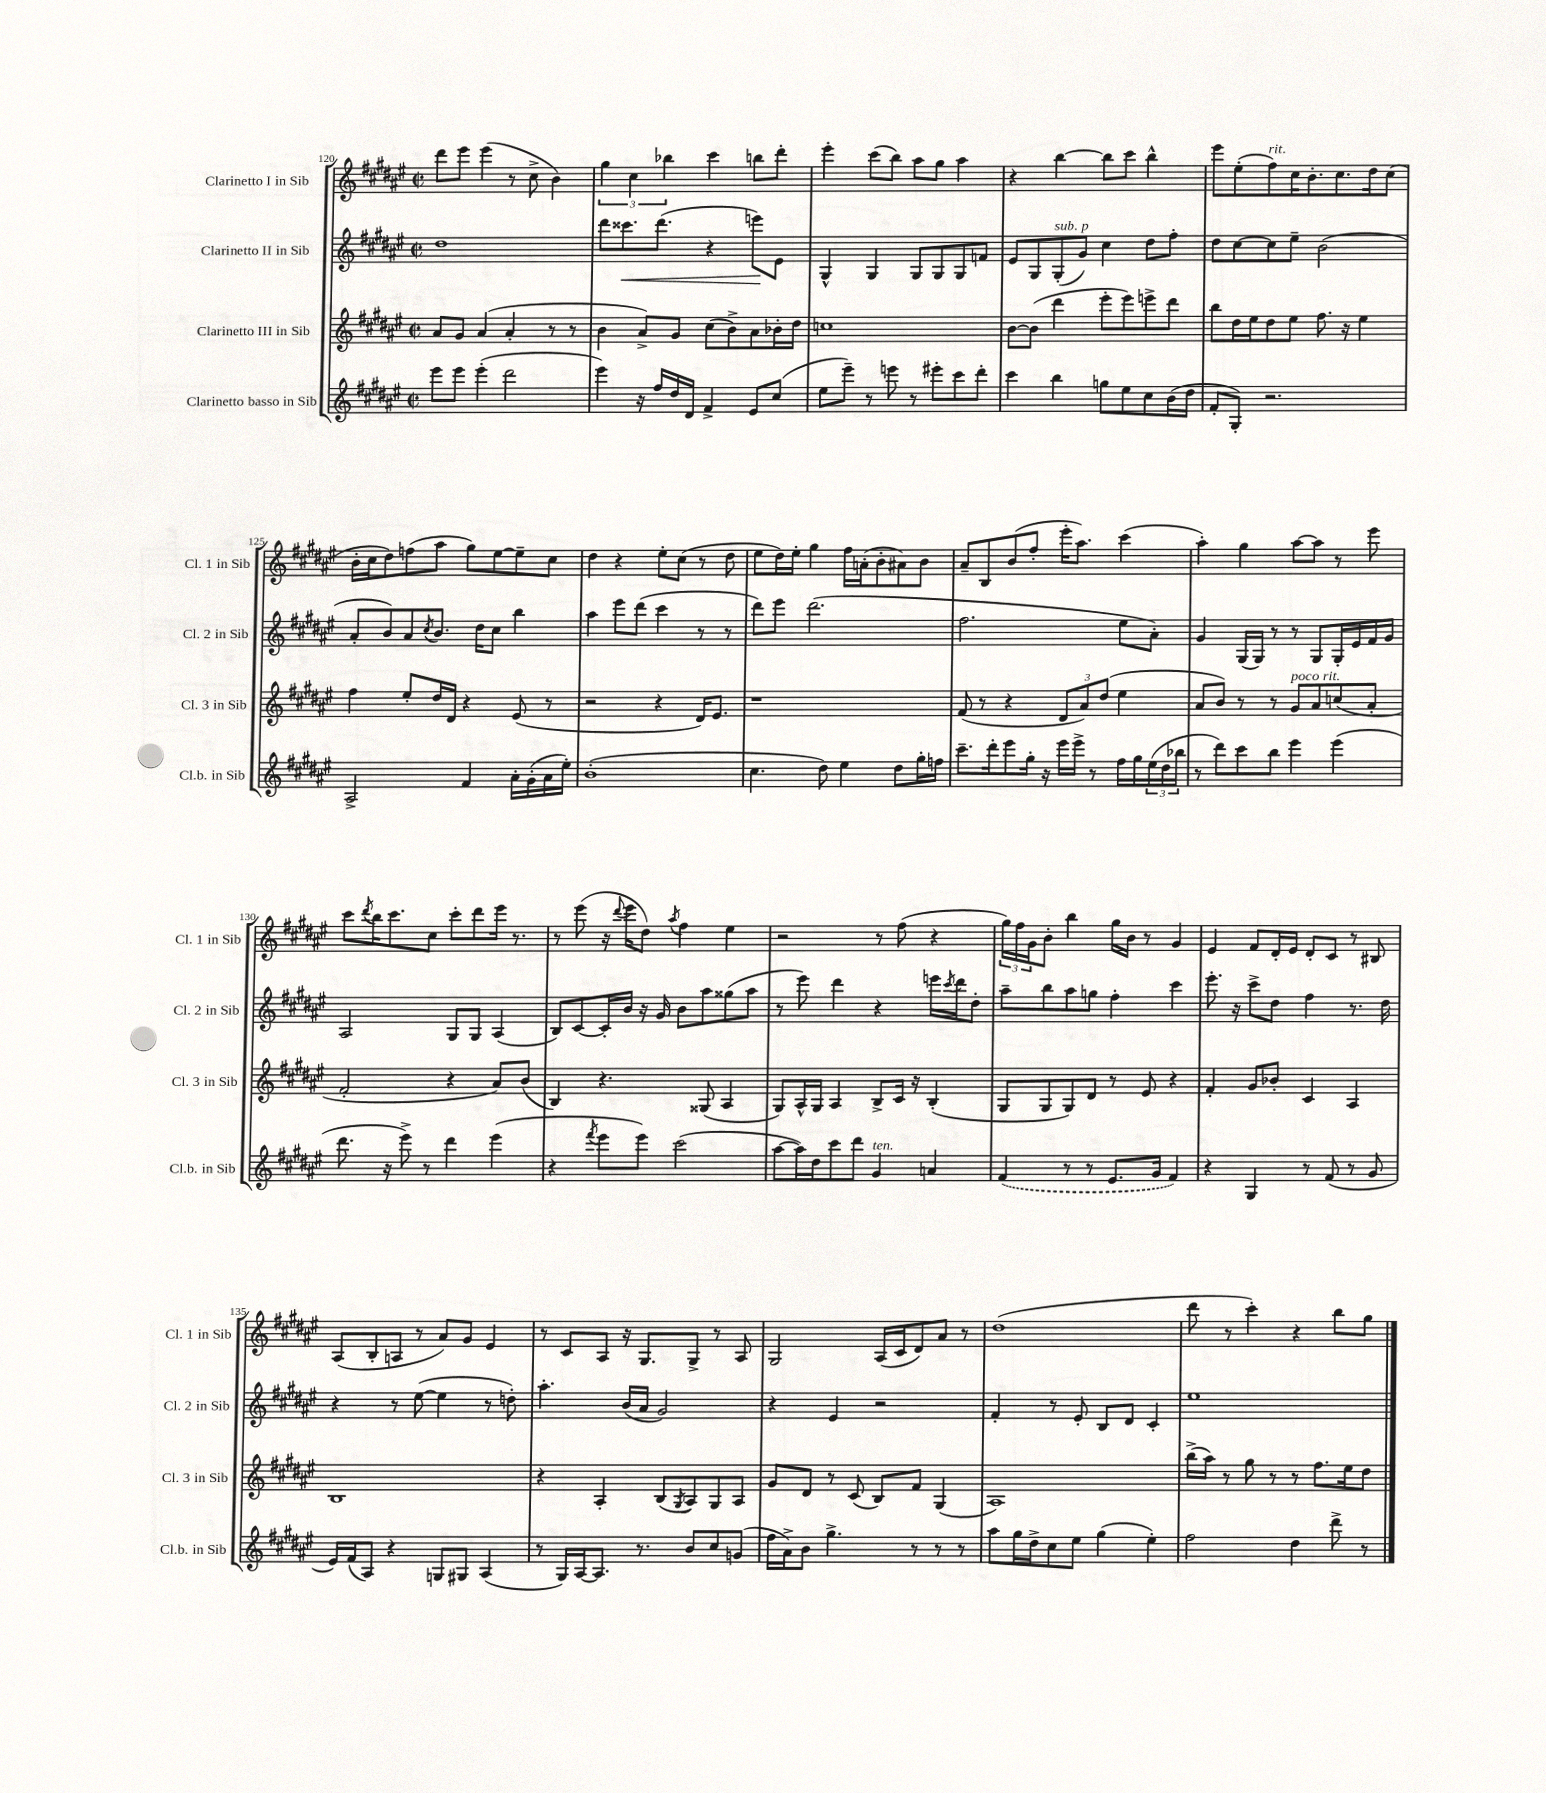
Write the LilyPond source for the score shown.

<<
\new StaffGroup <<
\new Staff = "s0" \with { instrumentName = "Clarinetto I in Sib" shortInstrumentName = "Cl. 1 in Sib" } {
    \clef treble \key fis \major \defaultTimeSignature \time 2/2
    dis'''8 eis'''8 eis'''4( r8 cis''8-> b'4) |
    \tuplet 3/2 { gis''4 cis''4 bes''4 } cis'''4 b''8 dis'''8-. |
    eis'''4-. cis'''8( b''8) ais''8 gis''8 ais''4 |
    r4 b''4~ b''8 cis'''8 b''4-^ |
    eis'''8 eis''8-.( fis''8^\markup { \italic "rit." }) cis''16 b'8.-. cis''8. dis''16 cis''8( |
    b'16-. cis''16 dis''8) f''8( ais''8 gis''8) eis''8~ eis''8-- cis''8 |
    dis''4 r4 eis''8-. cis''8( r8 dis''8 |
    eis''8 dis''16) eis''16-. gis''4 fis''16 a'16-.( b'8-. ais'8) b'8 |
    ais'8-- b8 b'8( fis''8-. eis'''16-. ais''8.) cis'''4( |
    ais''4-.) gis''4 ais''8~ ais''8 r8 eis'''8 |
    cis'''8 \acciaccatura { dis'''8 } b''16 cis'''8. cis''8 cis'''8-. dis'''8 eis'''16 r8. |
    r8 eis'''8( r16 \appoggiatura { dis'''8 } eis'''16 dis''8) \acciaccatura { ais''8 } fis''4 eis''4 |
    r2 r8 fis''8( r4 |
    \tuplet 3/2 { gis''16) fis''16 gis'16 } b'8-. b''4 gis''16 b'16 r8 gis'4 |
    eis'4 fis'8 dis'16-. eis'16 dis'8-. cis'8 r8 bis8 |
    ais8( b8-. a8 r8 ais'8) gis'8 eis'4 |
    r8 cis'8 ais8 r16 gis8. gis8-> r8 ais8 |
    gis2 ais16( cis'16 dis'8) ais'8 r8 |
    dis''1( |
    dis'''8 r8 cis'''4-.) r4 b''8 gis''8 \bar "|." |
}
\new Staff = "s1" \with { instrumentName = "Clarinetto II in Sib" shortInstrumentName = "Cl. 2 in Sib" } {
    \clef treble \key fis \major \defaultTimeSignature \time 2/2
    dis''1 |
    dis'''8 cisis'''8.\< dis'''8.( r4 e'''8\!) eis'8 |
    gis4-^ gis4 gis8 gis8 gis8 f'8 |
    eis'8 gis8 gis8-.^\markup { \italic "sub. p" }( gis'8) cis''4 dis''8 fis''8-. |
    dis''8 cis''8~ cis''8 eis''8-- b'2( |
    ais'8-. b'8) ais'8 \acciaccatura { cis''8 } b'8. dis''16 cis''8 b''4 |
    ais''4 eis'''8 dis'''8( cis'''4 r8 r8 |
    dis'''8) eis'''8 dis'''2.( |
    fis''2. eis''8 ais'8-.) |
    gis'4 gis16( gis16) r8 r8 gis8 gis16-. eis'16 fis'16 gis'16 |
    ais2 gis8 gis8 ais4( |
    b8) cis'8~ cis'16-. b'16 r16 gis'16 b'8 ais''8 gisis''8( ais''8 |
    r8 eis'''8) dis'''4 r4 e'''16 \acciaccatura { cis'''8 } dis'''16 dis''8-. |
    ais''8-- b''8 ais''8 g''8 fis''4-. cis'''4 |
    eis'''8.-. r16 cis'''8-> dis''8 fis''4 r8. dis''16 |
    r4 r8 eis''8~( eis''4 r8 d''8-.) |
    ais''4.-. b'16( ais'16 gis'2) |
    r4 eis'4 r2 |
    fis'4-. r8 eis'8-. b8 dis'8 cis'4-. |
    eis''1 \bar "|." |
}
\new Staff = "s2" \with { instrumentName = "Clarinetto III in Sib" shortInstrumentName = "Cl. 3 in Sib" } {
    \clef treble \key fis \major \defaultTimeSignature \time 2/2
    ais'8 gis'8 ais'4( ais'4-. r8 r8 |
    b'4 ais'8->) gis'8 cis''8( b'8->) ais'8 bes'16-. dis''16 |
    c''1 |
    b'8~ b'8( dis'''4 eis'''8-. eis'''8) e'''8-> dis'''8 |
    b''8 dis''16 eis''16 dis''8 eis''8 fis''8. r16 eis''4 |
    fis''4 eis''8-. dis''16 dis'16 r4 eis'8( r8 |
    r2 r4 dis'16) eis'8. |
    r1 |
    fis'8( r8 r4 \tuplet 3/2 { dis'8 ais'8) dis''8( } eis''4 |
    ais'8 b'8) r8 r8 gis'8^\markup { \italic "poco rit." } ais'8 c''8( ais'8-. |
    fis'2-. r4 ais'8) b'8( |
    b4) r4. gisis8( ais4 |
    gis8) ais16-^ gis16 ais4 b8-> cis'16 r16 b4-.( |
    gis8 gis8 gis8) dis'8 r8 eis'8 r4 |
    fis'4-. gis'8 bes'8-. cis'4 ais4 |
    b1 |
    r4 ais4-. b8( \acciaccatura { gis8 } ais8) gis8 ais8 |
    gis'8 dis'8 r8 cis'8( b8) fis'8 gis4( |
    ais1) |
    b''16->( ais''16) r8 gis''8 r8 r8 fis''8. eis''16 dis''8 \bar "|." |
}
\new Staff = "s3" \with { instrumentName = "Clarinetto basso in Sib" shortInstrumentName = "Cl.b. in Sib" } {
    \clef treble \key fis \major \defaultTimeSignature \time 2/2
    eis'''8 eis'''8 eis'''4-.( dis'''2 |
    eis'''4) r16 fis''16 dis''16 dis'16 fis'4-> eis'8 cis''8( |
    eis''8 eis'''8--) r8 e'''8 r8 eis'''8-. cis'''8 dis'''8-. |
    cis'''4 b''4 g''8 eis''8 cis''8 b'16( dis''16 |
    fis'8-. gis8-.) r2. |
    ais2-> fis'4 ais'16-. gis'16-.( ais'16 eis''16-.) |
    b'1-.( |
    cis''4. dis''8) eis''4 dis''8 gis''16-. f''16 |
    cis'''8.-- dis'''16-. eis'''8 gis''16-. r16 eis'''16 eis'''16-> r8 fis''16 gis''16 \tuplet 3/2 { eis''16( dis''16 bes''16 } |
    r8 dis'''8) cis'''8 b''8 eis'''4 eis'''4( |
    dis'''8. r16 eis'''8->) r8 dis'''4 eis'''4( |
    r4 \acciaccatura { fis'''8 } eis'''8 eis'''8) cis'''2( |
    ais''8~ ais''16) dis''16 cis'''8 dis'''8 gis'4^\markup { \italic "ten." } a'4 |
    \once \slurDashed fis'4( r8 r8 eis'8. gis'16 fis'4) |
    r4 gis4 r8 fis'8( r8 gis'8 |
    eis'16) fis'16( ais8) r4 g8 gis8 ais4( |
    r8 gis16) ais16~ ais8. r8. b'8 cis''8 g'8( |
    fis''16 ais'16->) b'8 gis''4.-> r8 r8 r8 |
    ais''8 gis''16 dis''16-> cis''8 eis''8 gis''4( eis''4-.) |
    fis''2 dis''4 dis'''8-> r8 \bar "|." |
}
>>
>>
\layout { \context { \Score currentBarNumber = #120 } }
